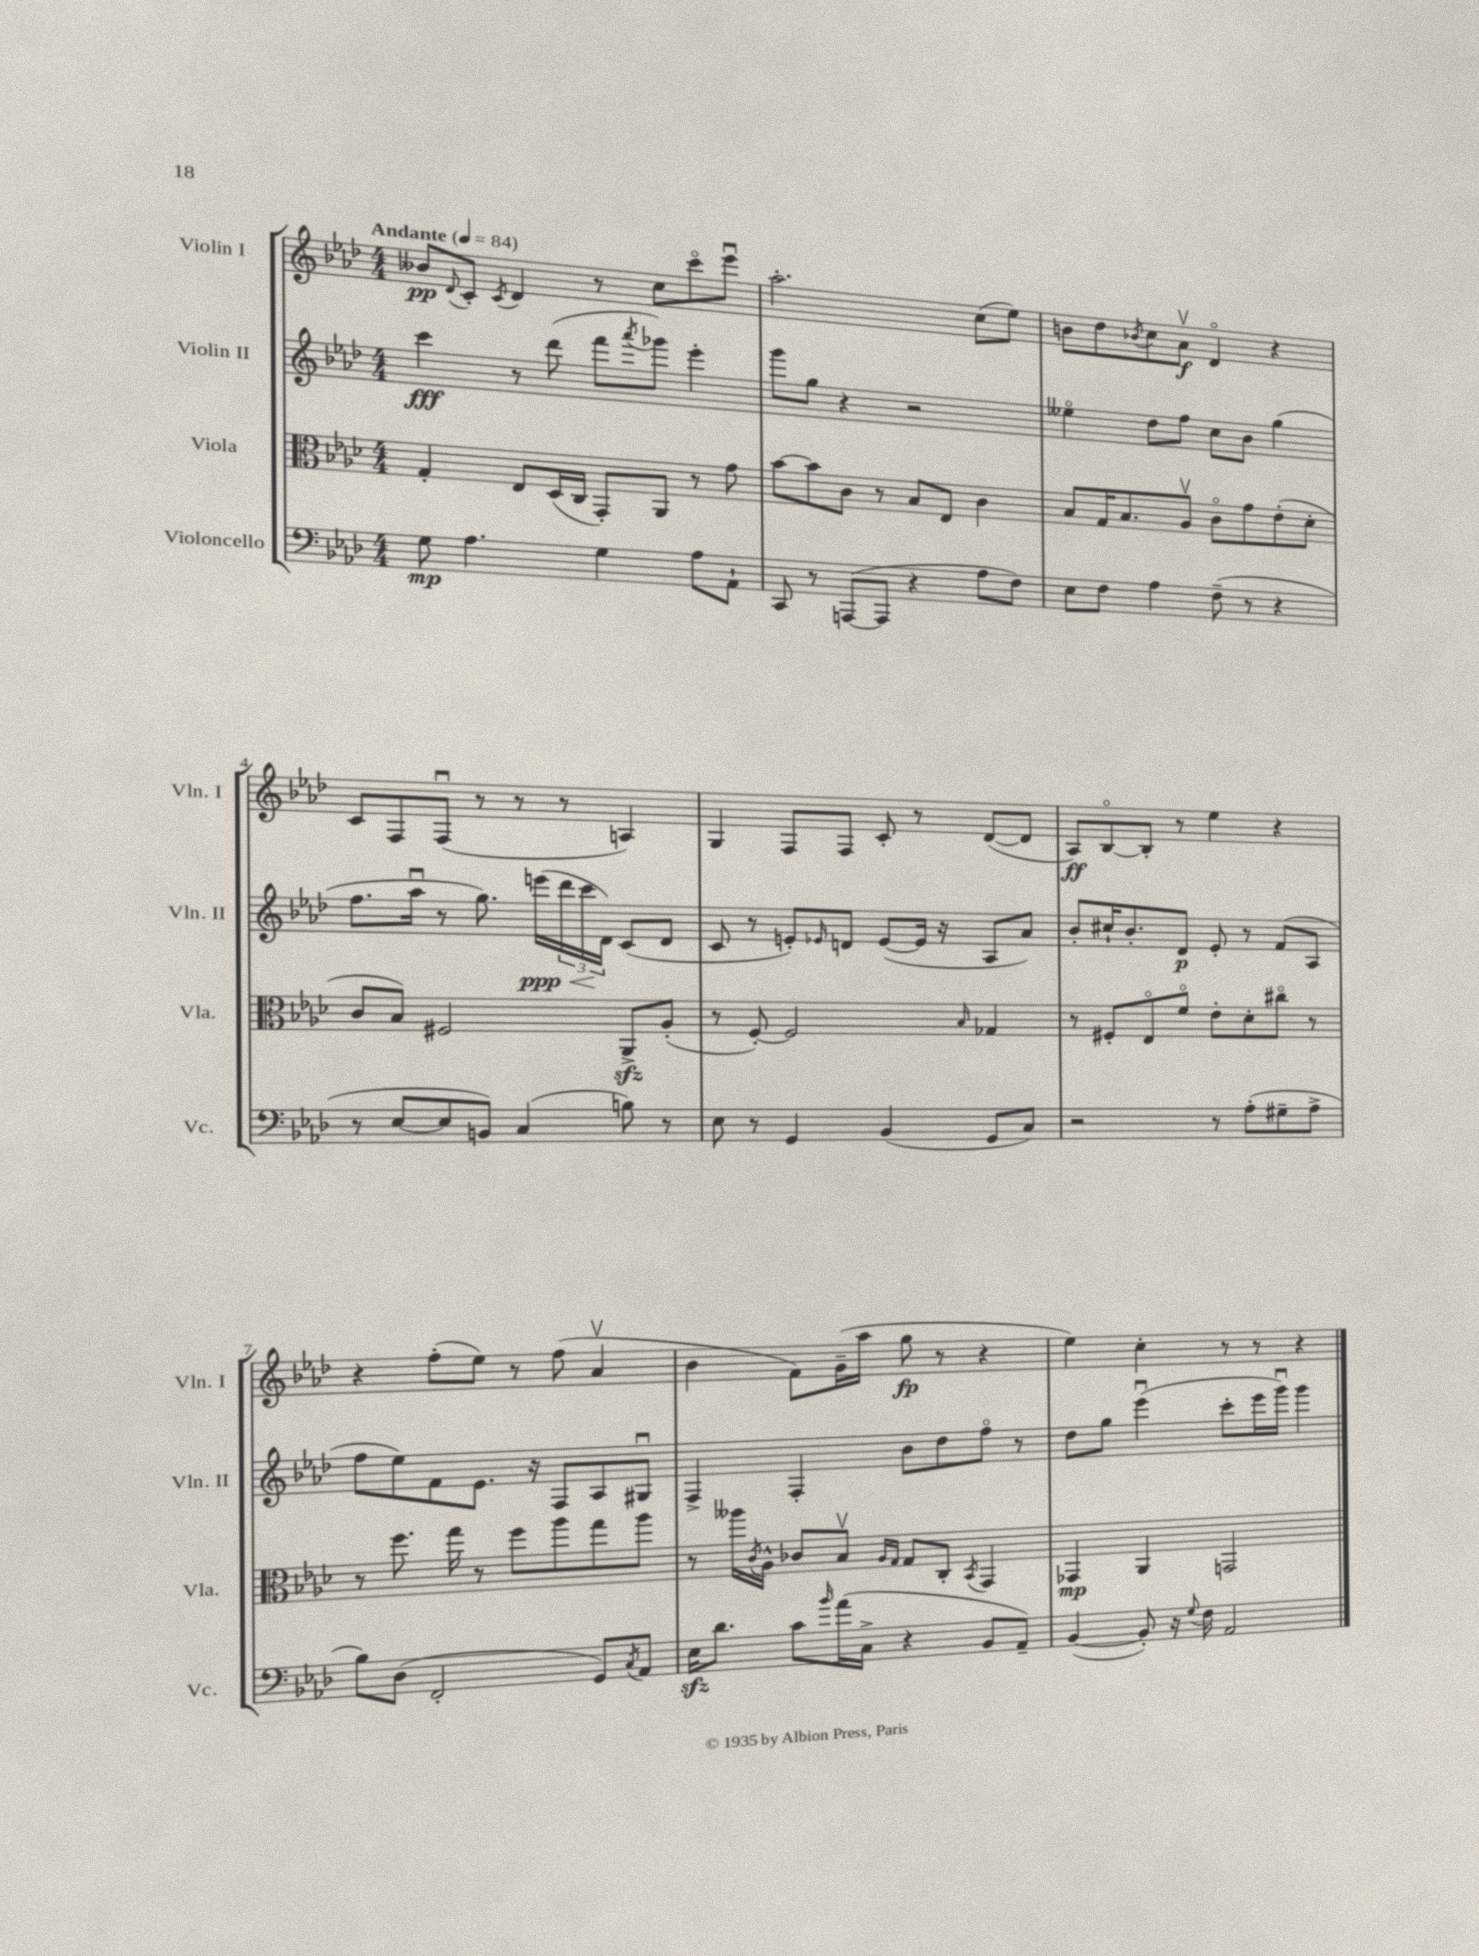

**kern	**kern	**kern	**kern
*staff4	*staff3	*staff2	*staff1
*clefF4	*clefC3	*clefG2	*clefG2
*k[b-e-a-d-]	*k[b-e-a-d-]	*k[b-e-a-d-]	*k[b-e-a-d-]
*M4/4	*M4/4	*M4/4	*M4/4
*MM84	*MM84	*MM84	*MM84
8G\	4G'/	4ccc\	8b--/L
.	.	.	8qqd-/
4.A-\	.	.	8c'/J
.	.	.	8qc/
.	8E-/L	8r	4d-/
.	(16D-/L	(8ddd-\	.
.	16C/JJ	.	.
4G\	8GG'/L)	8fff\L	8r
.	.	8qaaa-/	.
.	8AA-/J	8ggg-\J)	8cc\L
8A-\L	8r	4eee-'\	8ccco\
8AA-`\J	8g\	.	8eee-u\J
=	=	=	=
8CC/	[8b-\L	8ggg\L	2.aa-'\
8r	8b-\]	8gg\J	.
([8AAA/L	8c\J	4r	.
8AAA/]J	8r	.	.
4r	8B-/L	2r	.
.	8E-/J	.	.
8A-\L	4c\	.	(8cc\L
8F\J)	.	.	8ee-\J)
=	=	=	=
8E-\L	8B-/L	4ee--o\	8b\L
8F\J	16G/K	.	8dd-\
.	8.B-/	.	.
.	.	.	8qb-/
4A-\	.	8dd-\L	8cc\
.	8A-v/J	8ff\J	8a-v\J
(8F~\	8co\L	8cc\L	4d-o/
8r	8g\	8b-\J	.
4r	(8e-'\	(4gg\	4r
.	8d-'\J	.	.
=	=	=	=
8r	8c/L	8.ff\L	8c/L
[8E-/L	8B-/J)	.	8F/
.	.	16aa-u\Jk	.
8E-/]	2F#/	8r	(8Fu/J
8BB/J)	.	8.gg\)	8r
(4C/	.	.	8r
.	.	(16eee\LL	.
.	.	24ddd-\	8r
.	.	24ccc\	.
.	.	24d-\JJ)	.
8B\)	8AA-^/L	(8c/L	4A/)
8r	(8A-'/J	8d-/J	.
=	=	=	=
8E-\	8r	8c/	4G/
8r	[8F'/)	8r	.
4GG/	2F/]	8e'/L)	8F/L
.	.	16qqe-/	.
.	.	8d/J	8F/J
(4BB-/	.	([8e-/L	8c'/
.	.	16e-/]Jk	8r
.	.	16r	.
.	16qqB-/	.	.
8GG/L	4G-/	8A-/L	([8d-/L
8C/J)	.	8a-/J)	8d-/]J
=	=	=	=
2r	8r	8b-'/L	8A-/L)
.	8F#'/L	16cc#`/K	[8B-o/
.	.	8.b-'/	.
.	8E-o/	.	8B-'/]J
.	8fo/J	8d-/J	8r
8r	8e-'\L	8e-'/	4ee-\
(8A-'\L	8d-'\	8r	.
8G#~\	8cc#o\J	(8f/L	4r
8A-^\J	8r	8A-/J	.
=	=	=	=
8B-\L)	8r	8ff\L	4r
(8D-\J	8.ff\	8ee-\)	.
2FF'/	.	8f\	(8ff'\L
.	16gg\	.	.
.	8r	8.e-\J	8ee-\J)
.	8ff\L	.	8r
.	.	16r	.
.	8aa-\	8F/L	(8ff\
8GG/L)	8gg\	8A-/	4a-v/
8qC/	.	.	.
8AA-/J	8aa-\J	8G#u/J	.
=	=	=	=
16E-\LK	8r	4F^/	4b-\
8.d-\J	.	.	.
.	16aa--\LL	.	.
.	8qc/	.	.
.	16A-^^\JJ	.	.
8c\L	8c-/L	4F'/	8f\L)
16qqb-/	.	.	.
(16a-\L	8B-v/J	.	(16g~\L
16C^\JJ	.	.	16aa-\JJ
.	16qqA-/LL	.	.
.	16qqG/JJ	.	.
4r	8G/L	8b-\L	8gg\
.	8C'/J	8dd-\	8r
.	8qBB-/	.	.
8BB-/L	4GG/	8ffo\J	4r
8AA-~/J)	.	8r	.
=	=	=	=
([4BB-/	4GG-/	8dd-\L	4ee-\)
.	.	8gg\J	.
8BB-'/])	4AA-/	(4eee-u\	4cc'\
16r	.	.	.
8qqG/	.	.	.
16F\	.	.	.
2AA-/	2GG/	8ccc'\L	8r
.	.	16eee-\L	8r
.	.	16gggu\JJ)	.
.	.	4ggg\	4r
==	==	==	==
*-	*-	*-	*-
